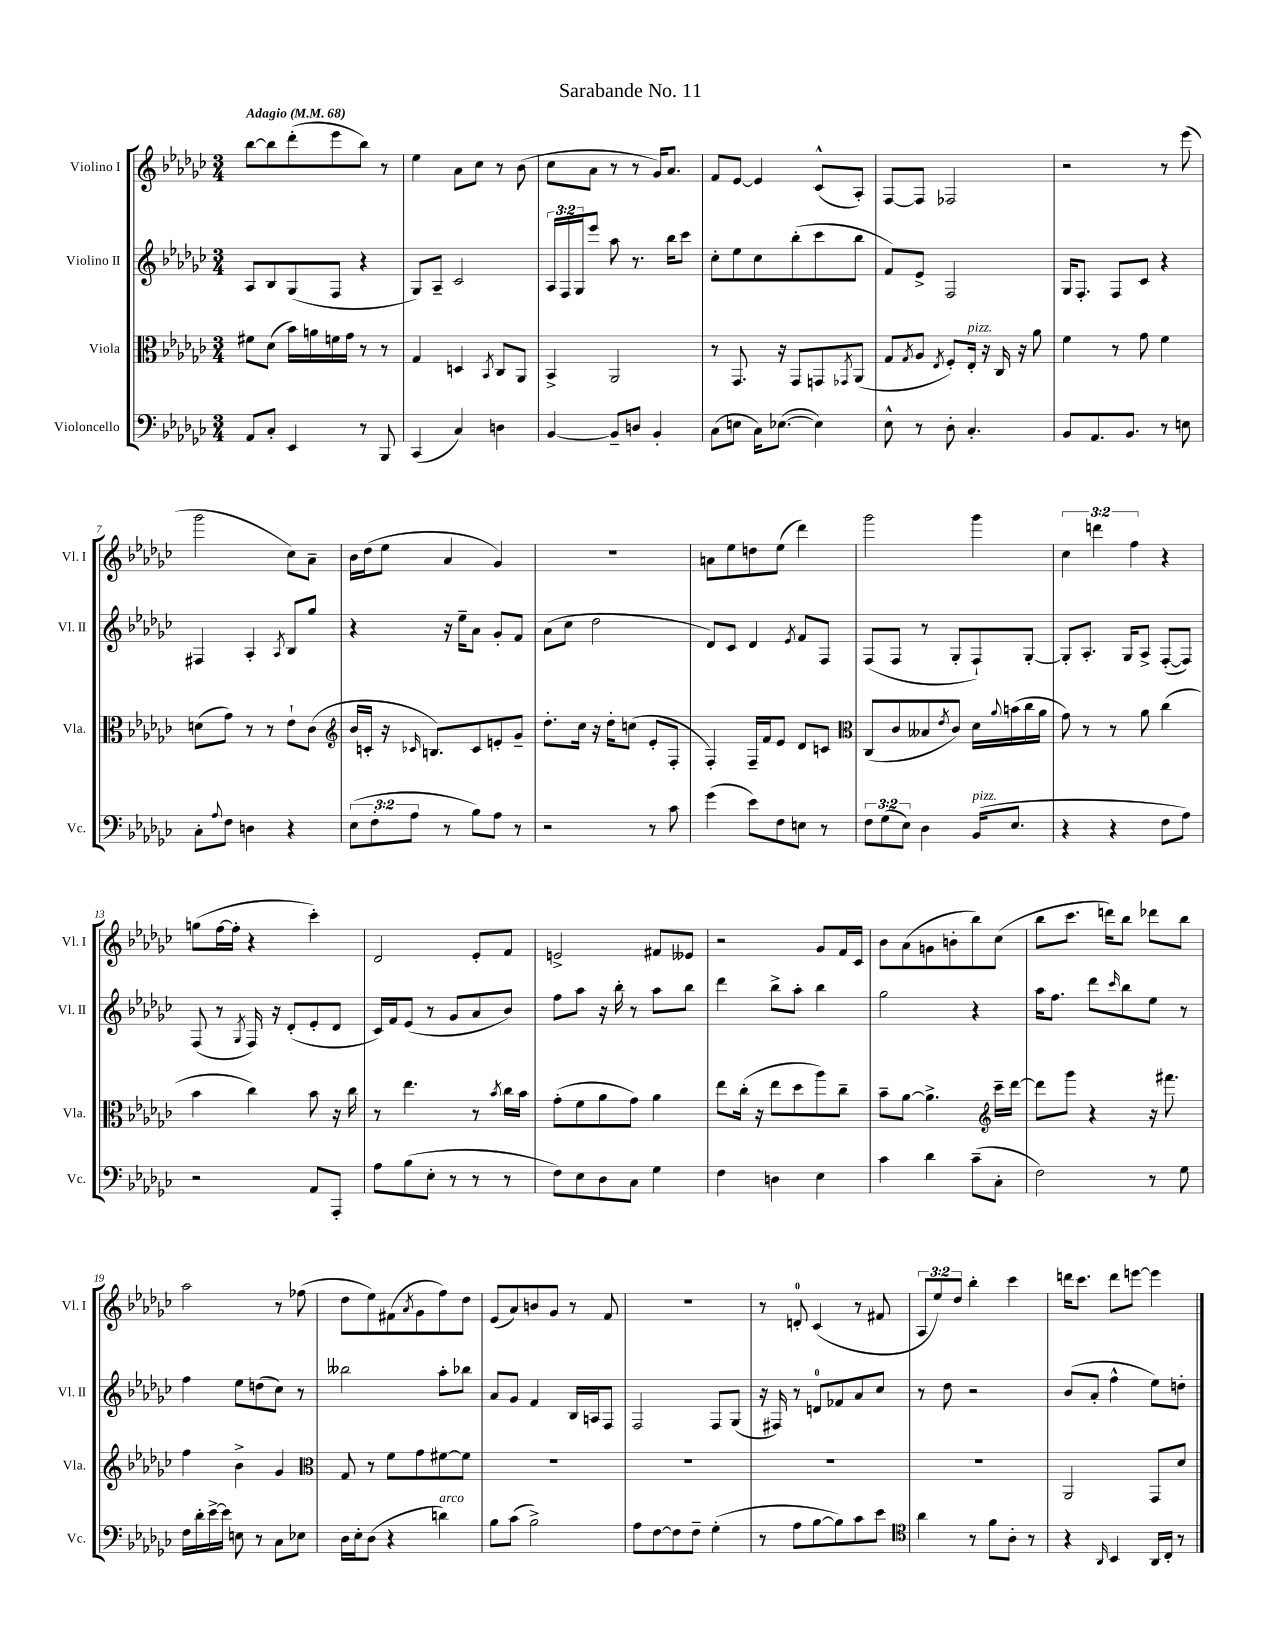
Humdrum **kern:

**kern	**kern	**kern	**kern
*staff4	*staff3	*staff2	*staff1
*clefF4	*clefC3	*clefG2	*clefG2
*k[b-e-a-d-g-c-]	*k[b-e-a-d-g-c-]	*k[b-e-a-d-g-c-]	*k[b-e-a-d-g-c-]
*M3/4	*M3/4	*M3/4	*M3/4
*MM68	*MM68	*MM68	*MM68
8AA-	8f#	8A-	[8bb-
8C-'	(8d-	8B-	8bb-]
4EE-	16b-)	(8G-	(8ddd-'
.	16a	.	.
.	16f	8F	8eee-
.	16g-	.	.
8r	8r	4r	8bb-)
8BBB-	8r	.	8r
=	=	=	=
(4CC-	4G-	8G-)	4ee-
.	.	8A-~	.
4C-)	4D	2c-	8a-
.	.	.	8cc-
.	8qBB-	.	.
4D	8C-	.	8r
.	8AA-	.	(8b-
=	=	=	=
[4BB-	4BB-^	24A-	8cc-
.	.	24F	.
.	.	24G-	.
.	.	8eee-	8a-
8BB-~]	2AA-	8aa-	8r
8D	.	8.r	8r
4BB-'	.	.	16g-)
.	.	16bb-	8.a-
.	.	8ccc-	.
=	=	=	=
(8C-	8r	8cc-'	8f
8E	8.GG-	8ee-	[8e-
16C-)	.	8cc-	4e-]
([8.E-	16r	.	.
.	8GG-	(8bb-'	.
4E-])	8GG	8ccc-	(8c-^^
.	8qGG-	.	.
.	(8AA-	8bb-	8A-')
=	=	=	=
8E-^^	8G-	8f)	[8F
.	8qG-	.	.
8r	8A-	8e-^	8F]
.	8qE-	.	.
8D-'	8F')	2F	2F-
4.C-'	16E-'	.	.
.	16r	.	.
.	16C-	.	.
.	16r	.	.
.	8a-	.	.
=	=	=	=
8BB-	4f	16G-	2r
.	.	8.F'	.
8.AA-	.	.	.
.	8r	8F	.
8.BB-	.	.	.
.	8g-	8c-	.
8r	4f	4r	8r
8E	.	.	(8eee-
=	=	=	=
8C-'	(8d	4F#	2ggg-
8qqA-	.	.	.
8F	8g-)	.	.
4D	8r	4A-'	.
.	8r	.	.
.	.	8qA-	.
4r	8e-`	8B-	8cc-)
.	(8c-	8gg-	8a-~
=	=	=	=
*	*clefG2	*	*
(12E-	16b-	4r	16b-
.	16c'	.	(16dd-
12F'	.	.	.
.	16r	.	8ee-
12A-	.	.	.
.	16qqc-	.	.
.	8.B)	.	.
8r	.	16r	4a-
.	.	16ee-~	.
8B-)	8c-	8a-	.
8A-	8e'	8g-'	4g-)
8r	8g-~	8f	.
=	=	=	=
2r	8.dd-'	(8a-	2.r
.	.	8cc-	.
.	16cc-	.	.
.	16r	2dd-	.
.	16dd-'	.	.
.	(8cc	.	.
8r	8e-'	.	.
8c-	8F'	.	.
=	=	=	=
(4g-	4F')	8d-)	8a
.	.	8c-	8ee-
8e-)	16F~	4d-	8dd
.	16f	.	.
8F	8e-	.	(8ee-
.	.	8qe-	.
8E	8d-	8f	4ddd-)
8r	8c	8F	.
=	=	=	=
*	*clefC3	*	*
12F	(8C-	(8F	2ggg-
(12G-	.	.	.
.	8c-	8F	.
12E-)	.	.	.
4D-	8B--	8r	.
.	8qe-	.	.
.	8c-)	8G-'	.
(16BB-	16d-	8F`)	4ggg-
.	8qqa-	.	.
8.E-	(16b	.	.
.	16cc-	[8G-'	.
.	16a-	.	.
=	=	=	=
4r	8g-)	8G-']	6cc-
.	8r	8.A-'	.
.	.	.	6ddd
4r	8r	.	.
.	.	16G-	.
.	.	.	6ff
.	8a-	8A-^	.
8F	(4cc-	([8F'	4r
8A-)	.	8F])	.
=	=	=	=
2r	4b-	(8F	(8gg
.	.	8r	[16ff
.	.	.	16ff']
.	.	8qG-	.
.	4cc-)	16F)	4r
.	.	16r	.
.	.	(8d-'	.
8AA-	8b-	8e-'	4ccc-')
8AAA-'	16r	8d-	.
.	16cc-	.	.
=	=	=	=
8A-	8r	16c-)	2d-
.	.	16f	.
(8B-	4.ee-	(8e-	.
8E-'	.	8r	.
8r	.	8g-	.
8r	8r	8a-	8e-'
.	8qb-	.	.
8r	16cc-	8b-)	8f
.	16b-	.	.
=	=	=	=
8F)	(8g-'	8ff	2e^
8E-	8f	8aa-	.
8D-	8a-	16r	.
.	.	16bb-'	.
8C-	8g-)	8r	.
4G-	4a-	8aa-	8f#
.	.	8bb-	8e--
=	=	=	=
4F	8ee-	4ddd-	2r
.	(16cc-'	.	.
.	16r	.	.
4D	8ee-	8bb-^	.
.	8dd-	8aa-'	.
4E-	8aa-)	4bb-	8g-
.	8cc-~	.	16f
.	.	.	16c-
=	=	=	=
4c-	8b-~	2gg-	8b-
.	[8a-	.	(8a-
4d-	4.a-^]	.	8g
.	.	.	8b'
(8c-~	.	4r	8bb-)
*	*clefG2	*	*
8C-'	16ccc-~	.	(8cc-
.	[16ddd-	.	.
=	=	=	=
2F)	8ddd-]	16aa-	8bb-
.	.	8.ff	.
.	8ggg-	.	8.ccc-
.	4r	8ddd-	.
.	.	.	16ddd)
.	.	16qqccc-	.
.	.	8bb-	8bb-
8r	16r	8ee-	8ddd-
.	8.fff#	.	.
8G-	.	8r	8bb-
=	=	=	=
16F	4ff	4ff	2aa-
16d-'	.	.	.
[16e-^	.	.	.
16e-]	.	.	.
8E	4b-^	8ee-	.
8r	.	(8dd	.
8C-	4g-	8cc-)	8r
8E-	.	8r	(8ff-
=	=	=	=
*	*clefC3	*	*
16D-	8G-	2bb--	8dd-
16E-'	.	.	.
(8D-	8r	.	8ee-)
4r	8f	.	(8f#
.	.	.	8qa-
.	8g-	.	8g-
4d)	[8f#	8aa-'	8ff)
.	8f#]	8bb-	8dd-
=	=	=	=
8B-	2.r	8a-	(8e-
(8c-	.	8g-	8a-)
2B-^)	.	4f	8b
.	.	.	8g-
.	.	16B-	8r
.	.	16A	.
.	.	8F	8f
=	=	=	=
8A-	2.r	2F	2.r
[8F	.	.	.
8F]	.	.	.
8F~	.	.	.
(4G-'	.	8F	.
.	.	(8G-	.
=	=	=	=
8r	2.r	16r	8r
.	.	16F#)	.
8A-	.	8r	8d'
[8B-	.	8d	(4c-
8B-])	.	8f-	.
8c-	.	8a-	8r
8e-	.	8cc-	8f#
=	=	=	=
*clefC4	*	*	*
4a-	2.r	8r	12A-
.	.	.	12ee-)
.	.	8dd-	.
.	.	.	12dd-
8r	.	2r	4bb-'
8f	.	.	.
8A-'	.	.	4ccc-
8r	.	.	.
=	=	=	=
4r	2AA-	(8b-	16ddd
.	.	.	8.ccc-
.	.	8a-'	.
16qqAA-	.	.	.
4BB-	.	4ff^^	8ddd
.	.	.	[8eee
16AA-	8GG-	8ee-)	4eee]
16C-'	.	.	.
8r	8d-	8dd'	.
==	==	==	==
*-	*-	*-	*-
